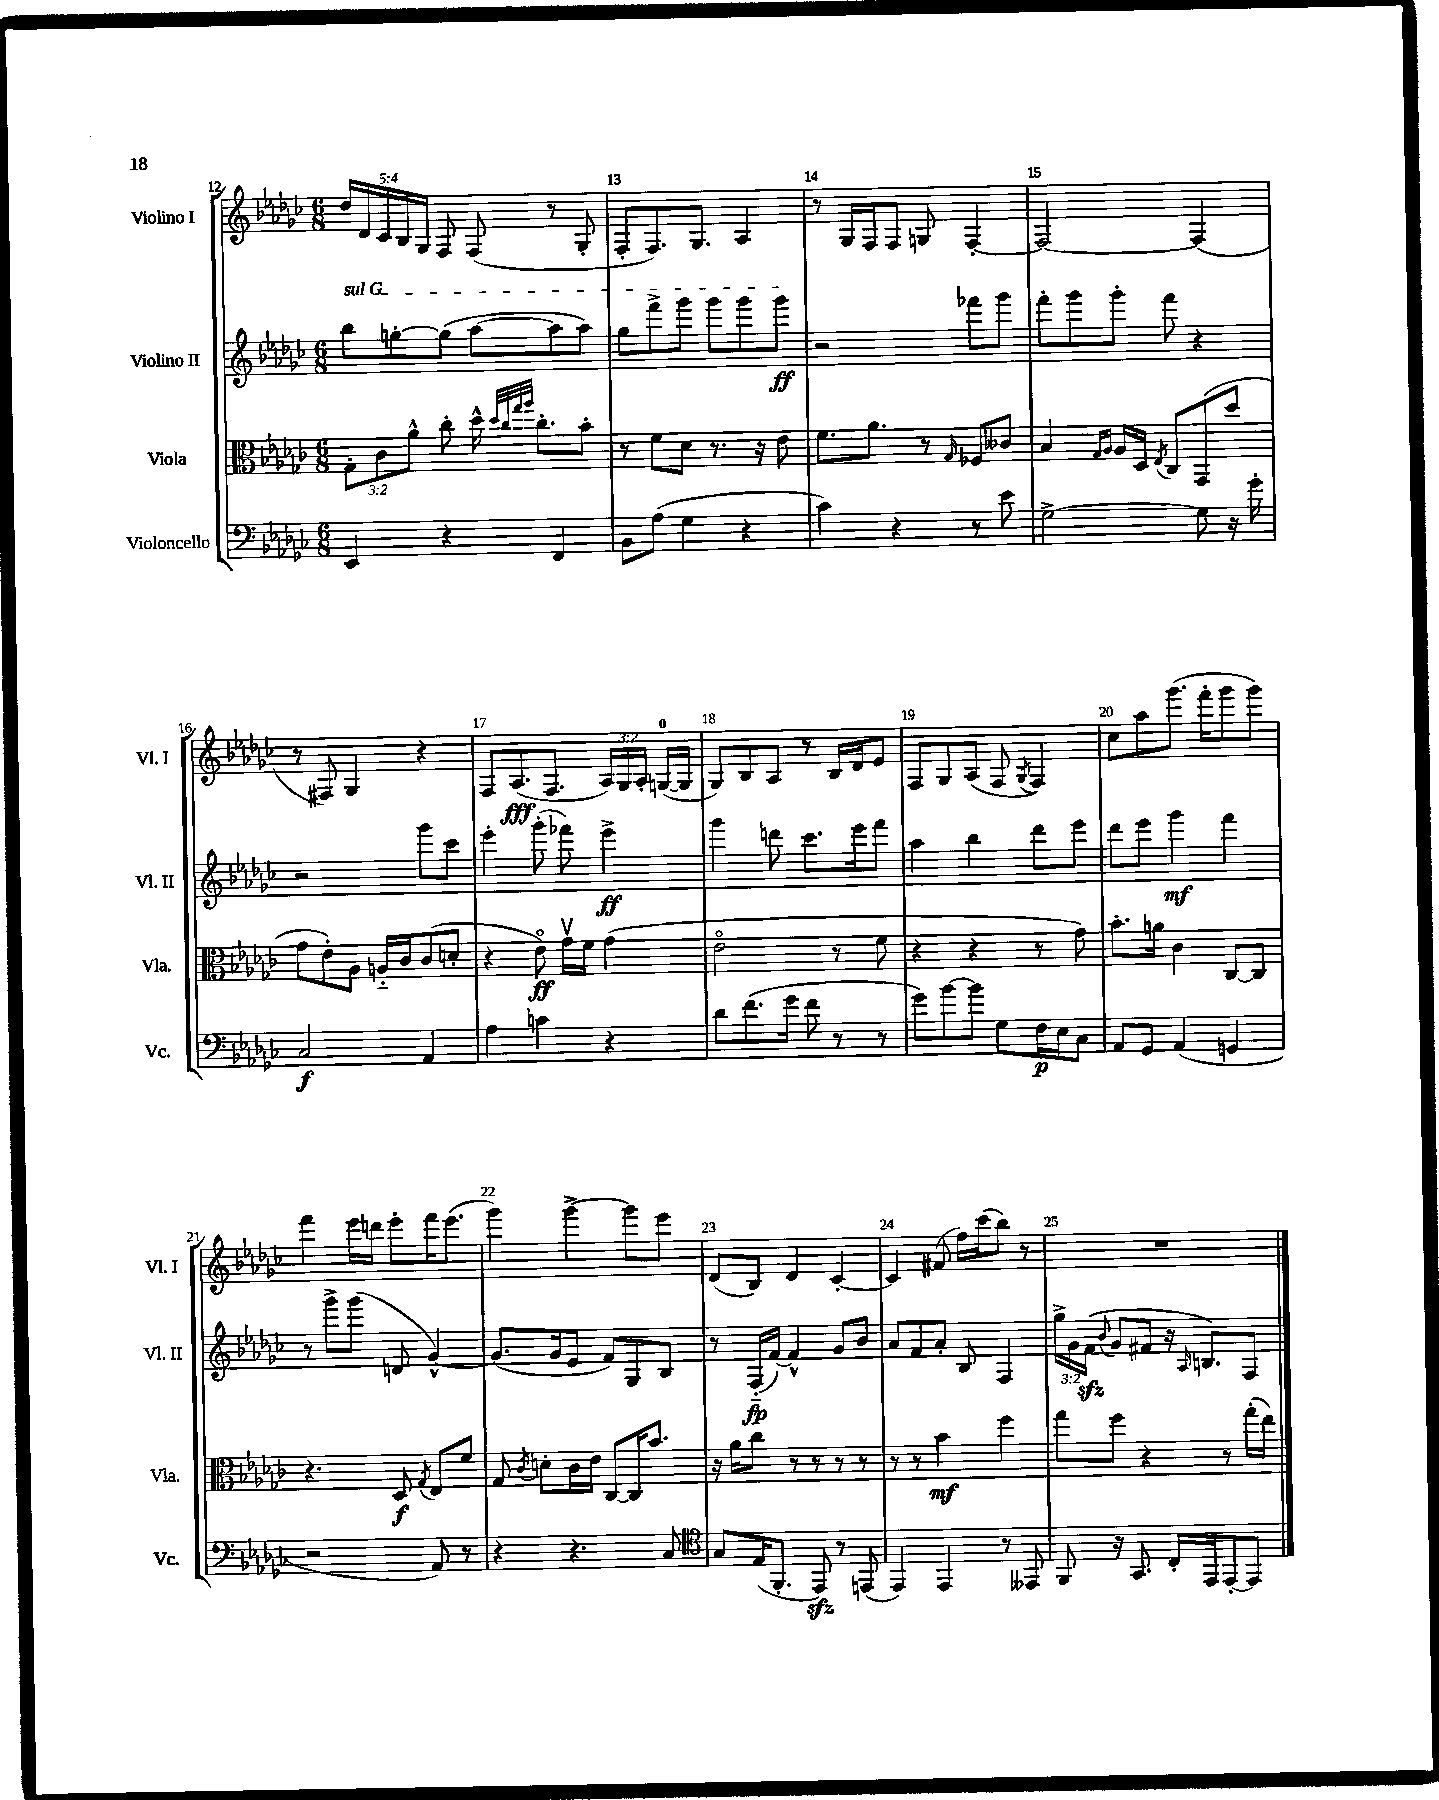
<<
\new StaffGroup <<
\new Staff = "s0" \with { instrumentName = "Violino I" shortInstrumentName = "Vl. I" } {
    \clef treble \key ges \major \numericTimeSignature \time 6/8 \override Staff.TupletNumber.text = #tuplet-number::calc-fraction-text
    \autoBeamOff \tuplet 5/4 { des''16[ des'16 ces'16 bes16 ges16] } f8 f8( r8 ges8-. |
    f8[-. f8.) ges8.] aes4 |
    r8 ges16[ f16 f8] g8 f4~-. |
    f2~ f4( |
    r8 fis8) ges4 r4 |
    f8[ aes8.\fff( f8.] \tuplet 3/2 { aes16[) ges16 aes16]-. } g16[-0~( g16] |
    ges8[) bes8 aes8] r8 bes16[ des'16 ees'8] |
    f8[ ges8 aes8]( f8 \acciaccatura { ges8 } f4) |
    ces''8[ aes''8 ges'''8.]( f'''16[-. ges'''8 ges'''8]) |
    f'''4 ees'''16[ d'''16] ees'''8[-. f'''16 ees'''8.]( |
    ges'''4) ges'''4~-> ges'''8[ ees'''8] |
    des'8[( bes8]) des'4 ces'4~-. |
    ces'4 fis'8( f''16[) ces'''16( bes''8]) r8 |
    R2. \bar "|." |
}
\new Staff = "s1" \with { instrumentName = "Violino II" shortInstrumentName = "Vl. II" } {
    \clef treble \key ges \major \numericTimeSignature \time 6/8 \override Staff.TupletNumber.text = #tuplet-number::calc-fraction-text
    \autoBeamOff \once \override TextSpanner.bound-details.left.text = \markup { \italic "sul G" } bes''8[\startTextSpan g''8~-. g''8]( aes''8[~ aes''8 aes''8]) |
    ges''8[ f'''8-> ges'''8] ges'''8[ ges'''8 ges'''8]\ff\stopTextSpan |
    r2 fes'''8[ ges'''8] |
    f'''8[-. ges'''8 ges'''8]-. f'''8 r4 |
    r2 ges'''8[ ces'''8] |
    ees'''4-. ges'''8-.( fes'''8) ees'''4->\ff |
    ges'''4 d'''8 ces'''8.[ ees'''16 f'''8] |
    aes''4 bes''4 des'''8[ ees'''8] |
    des'''8[ ees'''8] ges'''4\mf f'''4 |
    r8 ges'''8[-> ges'''8]( d'8 ges'4~-^) |
    ges'8.[( ges'16 ees'8] f'8[) ges8 bes8] |
    r8 f16[-_\fp( f'16]~) f'4-^ ges'8[ bes'8] |
    aes'8[ f'8 aes'8]-. bes8 f4 |
    \tuplet 3/2 { ges''16[-> ges'16 f'16]\sfz( } \appoggiatura { bes'8 } ges'8[ fis'8] r16 \grace { aes16 } b8.[) f8] \bar "|." |
}
\new Staff = "s2" \with { instrumentName = "Viola" shortInstrumentName = "Vla." } {
    \clef alto \key ges \major \numericTimeSignature \time 6/8 \override Staff.TupletNumber.text = #tuplet-number::calc-fraction-text
    \autoBeamOff \tuplet 3/2 { ges8[-. ces'8 aes'8]-^ } ces''8-. des''16-^ \grace { des''32[ ces''32 ges''32 aes''32] } ces''8.[-. bes'8]-. |
    r8 f'8[ des'8] r8. r16 ees'8 |
    f'8.[ aes'8.] r8 \grace { ges16 } fes8[ ceses'8] |
    bes4 \grace { ges16[ aes16] } aes16[ des16] \acciaccatura { ees8 } ces8[ ges,8( des''8] |
    ges'8[ ees'8-.) aes8] a16[-_ ces'16 ces'8( d'8]-. |
    r4 ees'8\flageolet\ff) ges'16[\upbow f'16] ges'4( |
    ees'2\flageolet r8 f'8 |
    r4 r4 r8 ges'8) |
    bes'8.[-. a'16] ces'4 ces8[~ ces8] |
    r4. des8\f \acciaccatura { ges8 } ees8[ f'8] |
    ges8 \acciaccatura { ces'8 } d'8[-. ces'16 ees'16] ces8[~ ces16 bes'8.] |
    r16 aes'16[ ces''8] r8 r8 r8 r8 |
    r8 r8 bes'4\mf f''4 |
    ges''8[ f''8] r4 r8 ges''16[-.( ees''16]) \bar "|." |
}
\new Staff = "s3" \with { instrumentName = "Violoncello" shortInstrumentName = "Vc." } {
    \clef bass \key ges \major \numericTimeSignature \time 6/8
    \autoBeamOff ees,4 r4 f,4 |
    bes,8[ aes8]( ges4 r4 |
    ces'4) r4 r8 ees'8 |
    ges2~-> ges8 r16 ges'16-. |
    ces2\f aes,4 |
    aes4 c'4 r4 |
    des'8[ f'8.( ges'16] f'8 r8 r8 |
    ges'8[) bes'8~ bes'8] ges8[ f16\p ees16 ces8] |
    aes,8[ ges,8] aes,4( g,4 |
    r2 aes,8) r8 |
    r4 r4. ces8 |
    \clef tenor ges8[ ees16( f,8.]-. ees,8\sfz) r8 e,8( |
    ees,4) ees,4 r8 eeses,8 |
    f,8 r16 ges,8. ces16[-. ees,16 ees,8~-. ees,8] \bar "|." |
}
>>
>>
\layout { \context { \Score currentBarNumber = #12 \override BarNumber.break-visibility = ##(#f #t #t) barNumberVisibility = #all-bar-numbers-visible } }
